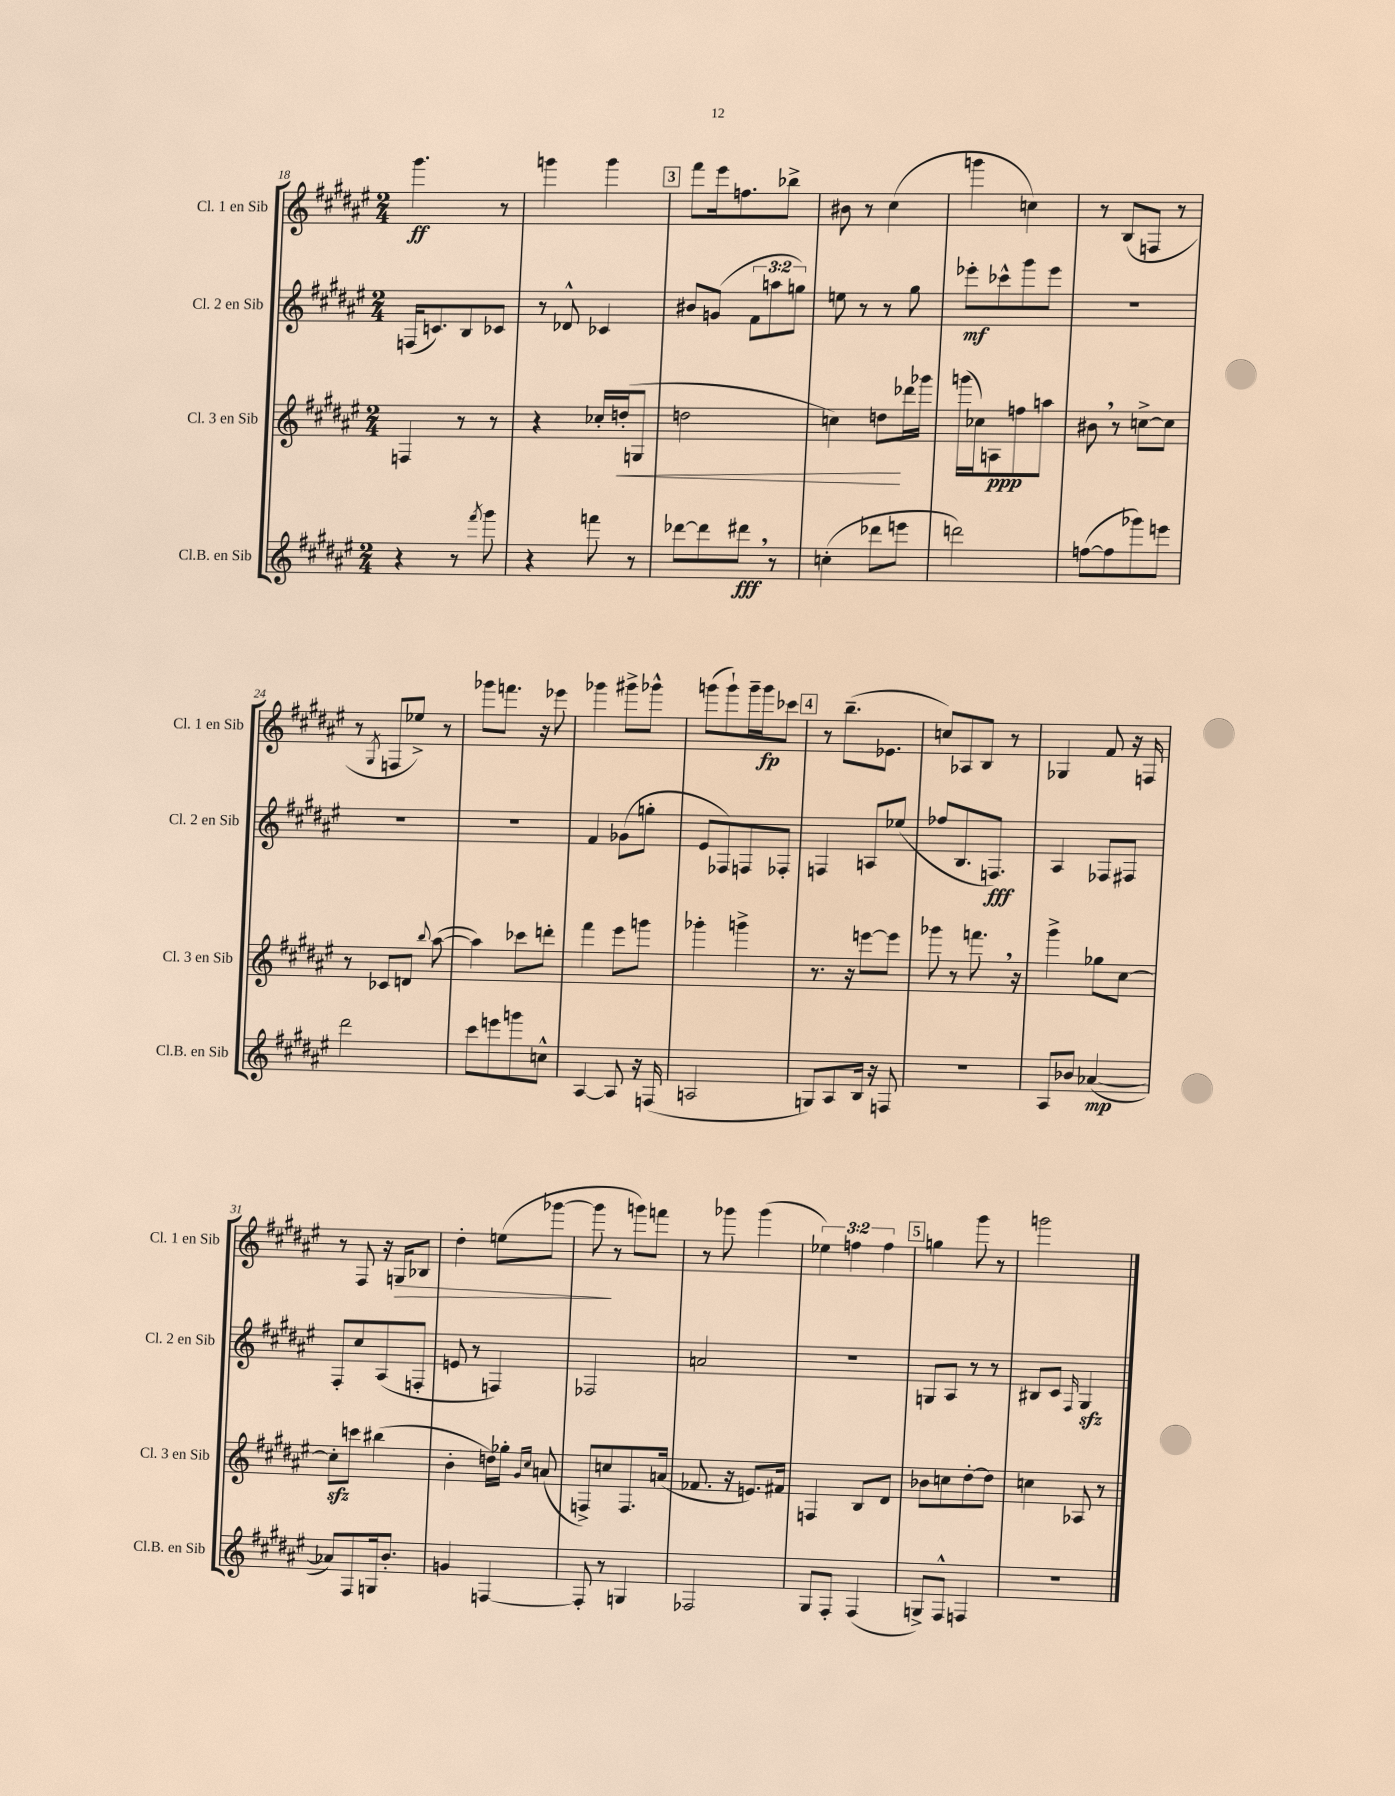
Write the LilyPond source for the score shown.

<<
\new StaffGroup <<
\new Staff = "s0" \with { instrumentName = "Cl. 1 en Sib" shortInstrumentName = "Cl. 1 en Sib" } {
    \clef treble \key fis \major \numericTimeSignature \time 2/4 \override Staff.TupletNumber.text = #tuplet-number::calc-fraction-text
    \autoBeamOff gis'''4.\ff r8 |
    g'''4 g'''4 |
    \mark \markup { \box "3" } fis'''8[ eis'''16 f''8. bes''8]-> |
    bis'8 r8 cis''4( |
    g'''4 c''4) |
    r8 b8[( f8] r8 |
    r8 \acciaccatura { gis8 } f8[ ees''8]->) r8 |
    ges'''8[ f'''8.] r16 ees'''8 |
    ges'''4 gis'''8[-> ges'''8]-^ |
    g'''8[( g'''8-!) g'''16-- g'''16\fp ces'''8] |
    \mark \markup { \box "4" } r8 b''8.[--( ees'8.] |
    c''8[) aes8 b8] r8 |
    ges4 fis'8 r16 f16 |
    r8 fis8 r16 g16[\> bes8] |
    dis''4-. e''8[( ges'''8]~ |
    ges'''8\! r8 g'''8[) f'''8] |
    r8 ges'''8 ges'''4( |
    \tuplet 3/2 { ees''4) f''4 f''4 } |
    \mark \markup { \box "5" } g''4 gis'''8 r8 |
    g'''2 \bar "|." |
}
\new Staff = "s1" \with { instrumentName = "Cl. 2 en Sib" shortInstrumentName = "Cl. 2 en Sib" } {
    \clef treble \key fis \major \numericTimeSignature \time 2/4 \override Staff.TupletNumber.text = #tuplet-number::calc-fraction-text
    \autoBeamOff f16[( c'8.) b8 ces'8] |
    r8 des'8-^ ces'4 |
    \mark \markup { \box "3" } bis'8[ g'8]( \tuplet 3/2 { fis'8[ a''8 g''8]) } |
    e''8 r8 r8 gis''8 |
    ees'''8[-.\mf ces'''8-^ gis'''8 ees'''8] |
    R2 |
    R2 |
    R2 |
    fis'4 ges'8[( g''8]-. |
    eis'8[ fes8) f8 fes8]-. |
    \mark \markup { \box "4" } f4 a8[ ees''8]( |
    fes''8[ b8. f8.]\fff) |
    ais4 fes8[ fis8] |
    fis8[-. cis''8 ais8( f8]-. |
    e'8 r8 f4) |
    fes2 |
    a'2 |
    r2 |
    \mark \markup { \box "5" } g8[ ais8] r8 r8 |
    bis8[ cis'8] \grace { fis16 } gis4\sfz \bar "|." |
}
\new Staff = "s2" \with { instrumentName = "Cl. 3 en Sib" shortInstrumentName = "Cl. 3 en Sib" } {
    \clef treble \key fis \major \numericTimeSignature \time 2/4
    \autoBeamOff f4 r8 r8 |
    r4 ces''16[-. d''16-.\<( g8] |
    \mark \markup { \box "3" } d''2 |
    c''4) d''8[\! des'''16 ges'''16] |
    g'''16[( ces''16) a8\ppp f''8 a''8] |
    bis'8 \breathe r8 c''8[~-> c''8] |
    r8 ces'8[ d'8] \appoggiatura { b''8 } ais''8~( |
    ais''4) ces'''8[ d'''8]-. |
    fis'''4 eis'''8[ g'''8] |
    ges'''4-. g'''4-> |
    \mark \markup { \box "4" } r8. r16 e'''8[~ e'''8] |
    ges'''8 r8 f'''8. \breathe r16 |
    gis'''4-> ges''8[ cis''8]~ |
    cis''8[-.\sfz c'''8] bis''4( |
    b'4-. d''16[) ges''16]-. \grace { gis'16[ cis''16] } a'8( |
    f8[->) c''8 f8. a'16]( |
    fes'8. r16 e'8.[) fis'16] |
    f4 b8[ dis'8] |
    \mark \markup { \box "5" } bes'8[ c''8 dis''8~-. dis''8] |
    c''4 aes8 r8 \bar "|." |
}
\new Staff = "s3" \with { instrumentName = "Cl.B. en Sib" shortInstrumentName = "Cl.B. en Sib" } {
    \clef treble \key fis \major \numericTimeSignature \time 2/4
    \autoBeamOff r4 r8 \acciaccatura { fis'''8 } gis'''8 |
    r4 f'''8 r8 |
    \mark \markup { \box "3" } des'''8[~ des'''8 dis'''8]\fff \breathe r8 |
    c''4-.( des'''8[ e'''8] |
    d'''2) |
    f''8[~( f''8 ges'''8) e'''8] |
    dis'''2 |
    cis'''8[ e'''8 g'''8 c''8]-^ |
    ais4~ ais8 r16 f16( |
    a2 |
    \mark \markup { \box "4" } g8[) ais8 b16] r16 f8 |
    r2 |
    ais8[ bes'8] aes'4~\mp( |
    aes'8[) fis8 g16 b'8.]-. |
    g'4 f4~ |
    f8-. r8 g4 |
    fes2 |
    gis8[ fis8]-. fis4( |
    \mark \markup { \box "5" } g8[->) fis8]-^ f4 |
    R2 \bar "|." |
}
>>
>>
\layout { \context { \Score currentBarNumber = #18 } }
